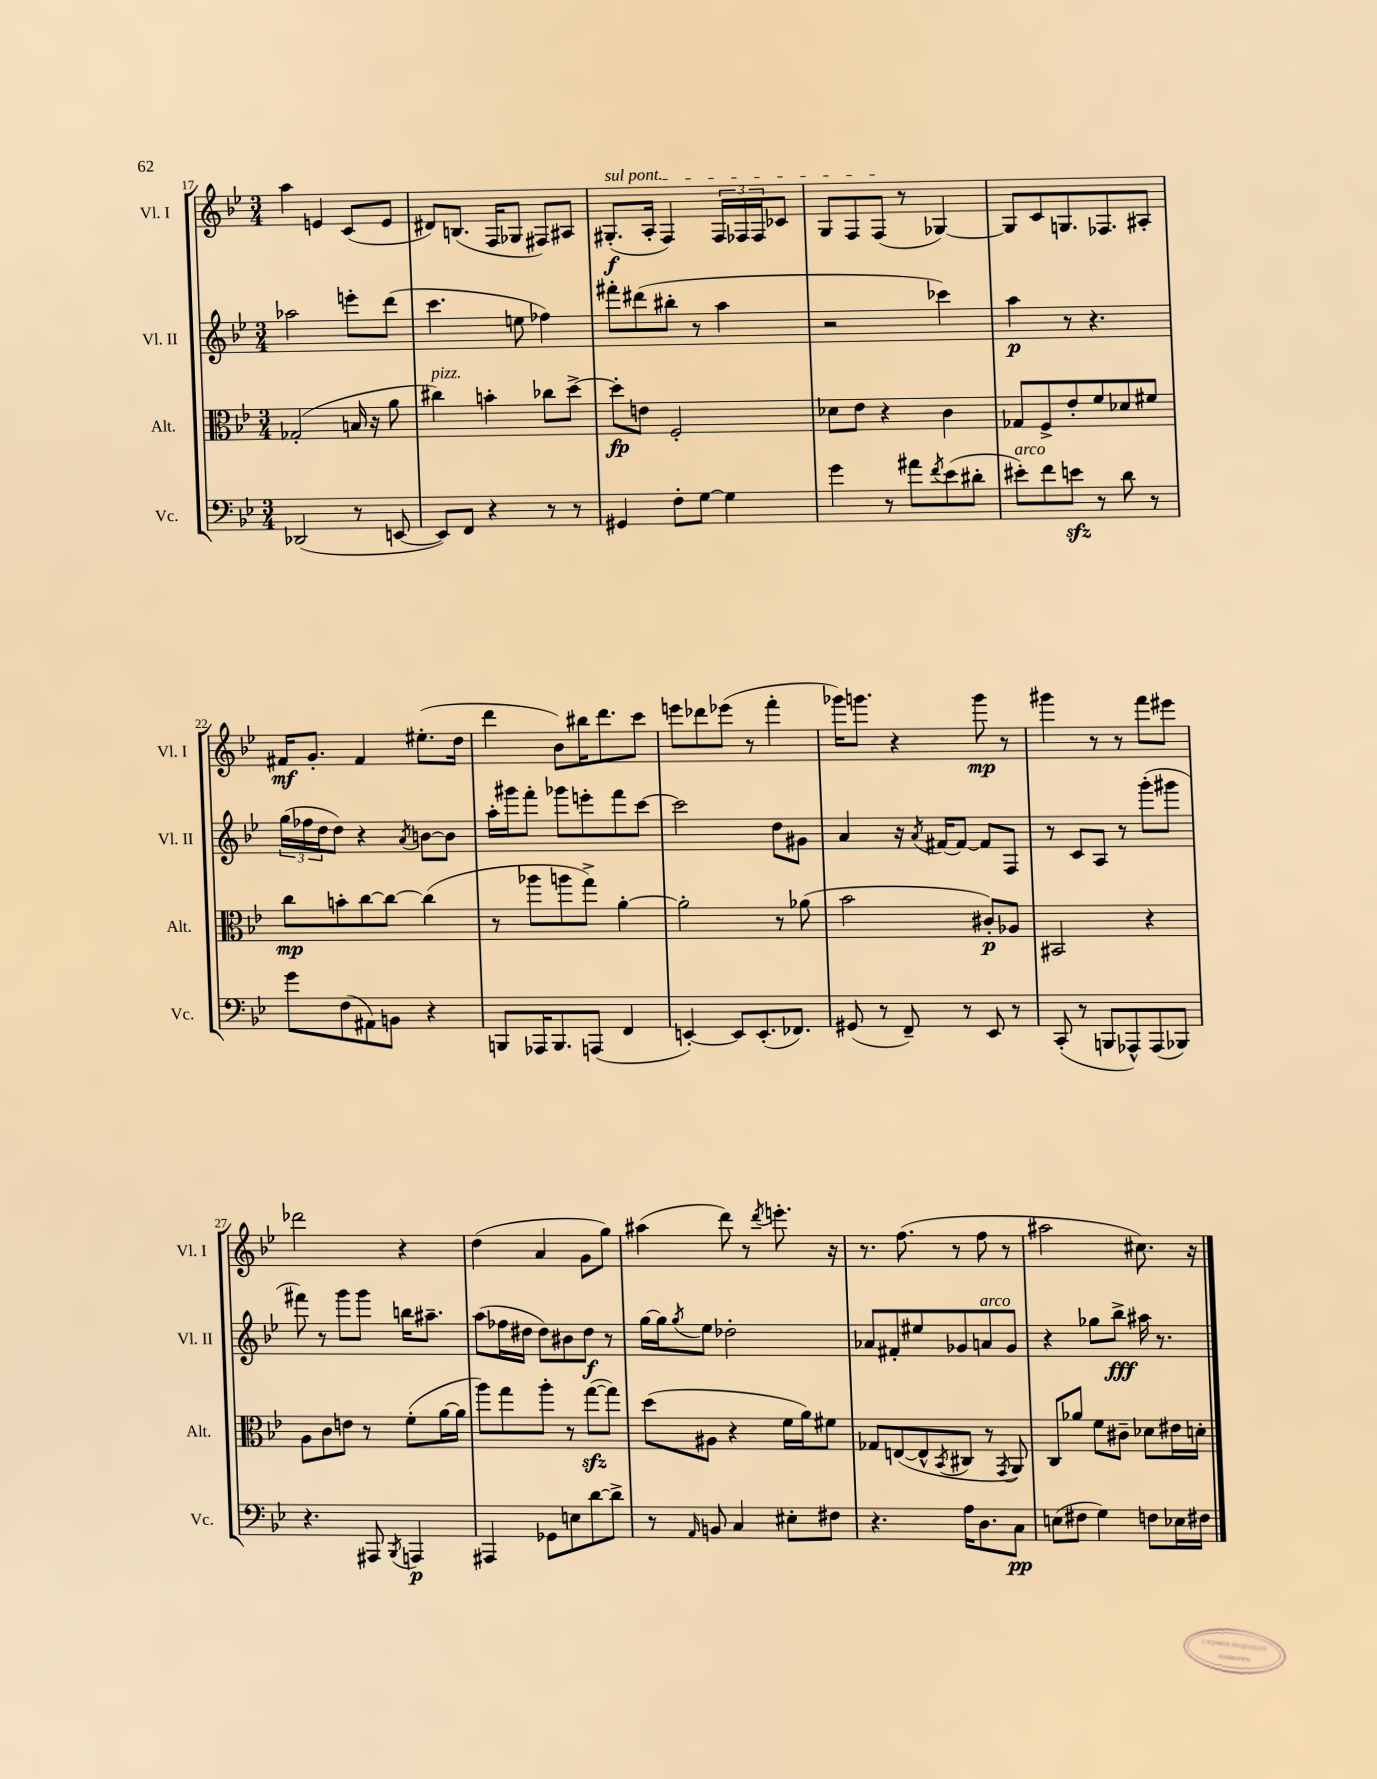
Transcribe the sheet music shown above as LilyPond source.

<<
\new StaffGroup <<
\new Staff = "s0" \with { instrumentName = "Vl. I" shortInstrumentName = "Vl. I" } {
    \clef treble \key bes \major \numericTimeSignature \time 3/4
    a''4 e'4 c'8( e'8 |
    dis'8) b8.( f16 ges8 fis8) ais8 |
    \once \override TextSpanner.bound-details.left.text = \markup { \italic "sul pont." } gis8.-.\f\startTextSpan( a16-. f4) \tuplet 3/2 { f16 fes16 fes16 } ces'8 |
    g8 f8 f8\stopTextSpan( r8 ges4~) |
    ges8 c'8 g8. fes8. ais8-. |
    fis'16\mf g'8.-. fis'4 eis''8.-.( d''16 |
    d'''4 bes'8) bis''16 d'''8. c'''8 |
    e'''8 des'''8 ees'''8( r8 f'''4-. |
    ges'''16) g'''8. r4 g'''8\mp r8 |
    gis'''4 r8 r8 f'''8 eis'''8 |
    des'''2 r4 |
    d''4( a'4 g'8 g''8) |
    ais''4( d'''8) r8 \acciaccatura { d'''8 } e'''8.-. r16 |
    r8. f''8.( r8 f''8 r8 |
    ais''2 cis''8.) r16 \bar "|." |
}
\new Staff = "s1" \with { instrumentName = "Vl. II" shortInstrumentName = "Vl. II" } {
    \clef treble \key bes \major \numericTimeSignature \time 3/4
    aes''2 e'''8-. d'''8( |
    c'''4. e''8 fes''4) |
    fis'''8-. dis'''8( bis''8-. r8 a''4 |
    r2 ces'''4) |
    a''4\p r8 r4. |
    \tuplet 3/2 { g''16( fes''16 d''16 } d''8) r4 \acciaccatura { a'8 } b'8~ b'8 |
    a''16-. gis'''16 f'''8-. ges'''8 e'''8-. f'''8 c'''8~ |
    c'''2 d''8 gis'8 |
    a'4 r16 \acciaccatura { a'8 } fis'16~ fis'8~ fis'8 f8 |
    r8 c'8 a8 r8 g'''8-.( gis'''8 |
    fis'''8) r8 g'''8 g'''8 b''16 ais''8.-- |
    a''8( fes''16 dis''16 dis''8) bis'8 dis''8\f r8 |
    g''16~ g''16 \acciaccatura { g''8 } ees''8 des''2-. |
    aes'8 fis'8-. eis''8 ges'8 a'8^\markup { \italic "arco" } ges'8 |
    r4 ges''8 bes''8->\fff ais''16 r8. \bar "|." |
}
\new Staff = "s2" \with { instrumentName = "Alt." shortInstrumentName = "Alt." } {
    \clef alto \key bes \major \numericTimeSignature \time 3/4
    ges2-.( b16 r16 a'8 |
    cis''4^\markup { \italic "pizz." }) b'4-. ces''8 d''8~-> |
    d''8-.\fp e'8 f2-. |
    des'8 ees'8 r4 c'4 |
    ges8 f8-> ees'8-. f'8 des'8 fis'8 |
    c''8\mp b'8-. c''8~ c''8~ c''4( |
    r8 aes''8 a''8 g''8->) a'4~-. |
    a'2-. r8 aes'8( |
    bes'2 cis'8-.\p) aes8 |
    bis,2 r4 |
    a8 c'8 e'8 r8 f'8-.( a'16~ a'16 |
    a''8) g''8 a''8-. r8 g''8~\sfz( g''8) |
    d''8( ais8 r4 f'16 a'16) fis'8 |
    ges8 e8~( e8-^ \acciaccatura { bes,8 } cis8 r8 \acciaccatura { g,8 } a,8) |
    c8 aes'8 f'8 cis'8-- des'8 eis'16 d'16-. \bar "|." |
}
\new Staff = "s3" \with { instrumentName = "Vc." shortInstrumentName = "Vc." } {
    \clef bass \key bes \major \numericTimeSignature \time 3/4
    des,2( r8 e,8~ |
    e,8) f,8 r4 r8 r8 |
    gis,4 f8-. g8~ g4 |
    g'4 r8 ais'8 \acciaccatura { f'8 } ees'8( dis'8-. |
    eis'8-.^\markup { \italic "arco" }) f'8 e'8\sfz r8 d'8 r8 |
    g'8 f8( ais,8) b,8 r4 |
    b,,8 aes,,16 b,,8. a,,8( f,4 |
    e,4~-.) e,8 e,8.-.( fes,8.) |
    gis,8( r8 f,8--) r8 ees,8 r8 |
    c,8-.( r8 b,,8 aes,,8-^) aes,,8( bes,,8) |
    r4. ais,,8 \acciaccatura { bes,,8 } a,,4\p |
    ais,,4 ges,8 e8 d'8~ d'8-> |
    r8 \grace { a,16 } b,8 c4 eis8-. fis8 |
    r4. a16 d8. c8\pp |
    e8( fis8 g4) f8 ees16 fis16 \bar "|." |
}
>>
>>
\layout { \context { \Score currentBarNumber = #17 } }
